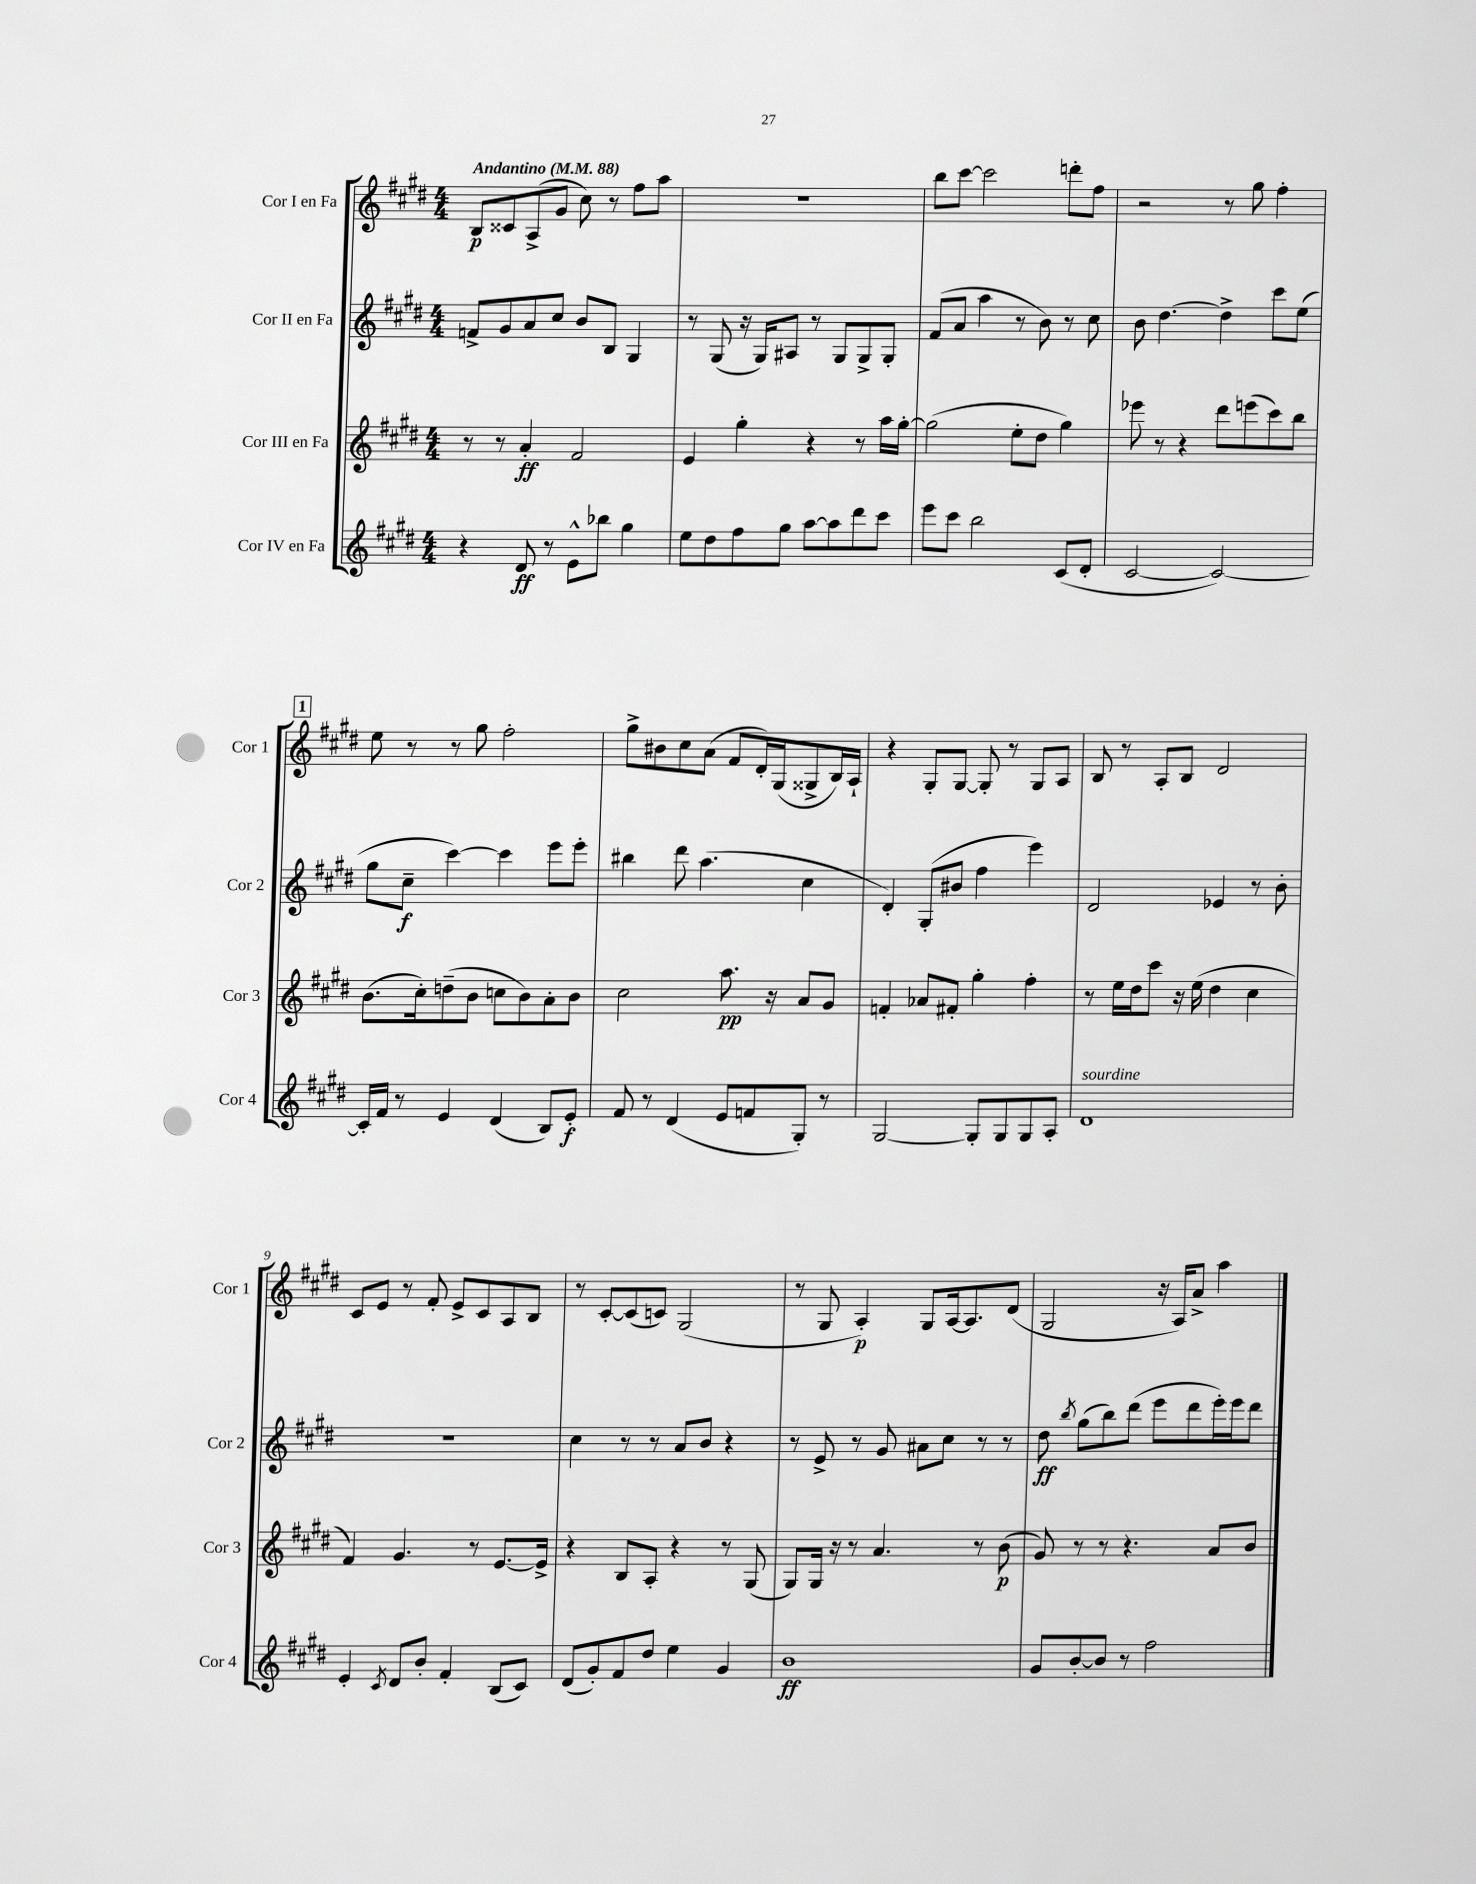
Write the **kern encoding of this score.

**kern	**kern	**kern	**kern
*staff4	*staff3	*staff2	*staff1
*clefG2	*clefG2	*clefG2	*clefG2
*k[f#c#g#d#]	*k[f#c#g#d#]	*k[f#c#g#d#]	*k[f#c#g#d#]
*M4/4	*M4/4	*M4/4	*M4/4
*MM88	*MM88	*MM88	*MM88
4r	8r	8f^/L	8B/L
.	8r	8g#/	8c##/
8d#/	4a'/	8a/	(8A^/
8r	.	8cc#/J	8g#/J
8e^^\L	2f#/	8b/L	8cc#\)
8bb-\J	.	8B/J	8r
4gg#\	.	4G#/	8ff#\L
.	.	.	8aa\J
=	=	=	=
8ee\L	4e/	8r	1r
8dd#\	.	(8G#/	.
8ff#\	4gg#'\	16r	.
.	.	16G#/LK)	.
8gg#\J	.	8A#/J	.
[8aa\L	4r	8r	.
8aa\]	.	8G#/L	.
8ddd#\	8r	8G#^/	.
8ccc#\J	16aa\LL	8G#'/J	.
.	[16gg#'\JJ	.	.
=	=	=	=
8eee\L	(2gg#\]	(8f#/L	8bb\L
8ccc#\J	.	8a/J	[8ccc#\J
2bb\	.	4aa\	2ccc#\]
.	8ee'\L	8r	.
.	8dd#\J	8b\)	.
(8c#/L	4gg#\)	8r	8ddd'\L
8d#'/J	.	8cc#\	8ff#\J
=	=	=	=
[2c#/	8eee-\	8b\	2r
.	8r	[4.dd#\	.
.	4r	.	.
2c#/_)	8ddd#\L	4dd#^\]	8r
.	(8eee\	.	8gg#\
.	8ccc#\)	8ccc#\L	4ff#'\
.	8bb\J	(8ee\J	.
=	=	=	=
16c#'/]LL	(8.b\L	8gg#\L	8ee\
16f#/JJ	.	.	.
8r	.	8cc#~\J	8r
.	16cc#'\k)	.	.
4e/	(8dd~\	[4ccc#\)	8r
.	8b\J	.	8gg#\
(4d#/	8cc\L	4ccc#\]	2ff#'\
.	8b\)	.	.
8B/L)	8a'\	8eee\L	.
8e'/J	8b\J	8eee'\J	.
=	=	=	=
8f#/	2cc#\	4bb#\	8gg#^\L
8r	.	.	8b#\
(4d#/	.	8ddd#\	8cc#\
.	.	(4.aa\	(8a\J
8e/L	8.aa\	.	8f#/L
8f/	.	.	16d#'/L)
.	16r	.	(16G#/J
8G#'/J)	8a/L	4cc#\	8G##^/
8r	8g#/J	.	16B/L)
.	.	.	16A`/JJ
=	=	=	=
[2G#/	4f'/	4d#'/)	4r
.	8a-/L	(8G#'/L	8G#'/L
.	8f#'/J	8b#/J	[8G#/J
8G#'/]L	4gg#'\	4ff#\	8G#'/]
8G#/	.	.	8r
8G#/	4ff#'\	4eee\)	8G#/L
8A'/J	.	.	8A/J
=	=	=	=
1d#	8r	2d#/	8B/
.	16ee\LL	.	8r
.	16dd#\J	.	.
.	8ccc#\J	.	8A'/L
.	16r	.	8B/J
.	(16ee\	.	.
.	4dd#\	4e-/	2d#/
.	4cc#\	8r	.
.	.	8b'\	.
=	=	=	=
4e'/	4f#/)	1r	8c#/L
.	.	.	8e/J
8qc#/	.	.	.
8d#/L	4.g#/	.	8r
8b'/J	.	.	8f#'/
4f#'/	.	.	8e^/L
.	8r	.	8c#/
(8B/L	[8.e/L	.	8A/
8c#/J)	.	.	8B/J
.	16e^/]Jk	.	.
=	=	=	=
(8d#/L	4r	4cc#\	8r
8g#'/)	.	.	[8c#'/L
8f#/	8B/L	8r	(8c#/]
8dd#/J	8A'/J	8r	8c/J)
4ee\	4r	8a/L	(2G#/
.	.	8b/J	.
4g#/	8r	4r	.
.	(8G#/	.	.
=	=	=	=
1b	8G#/L)	8r	8r
.	16G#/Jk	8e^/	8G#/
.	16r	.	.
.	8r	8r	4A'/)
.	4.a/	8g#/	.
.	.	8a#\L	8G#/L
.	.	8cc#\J	[16A/k
.	.	.	8.A/]
.	8r	8r	.
.	(8b\	8r	(8d#/J
=	=	=	=
8g#/L	8g#/)	8dd#\	2G#/
.	.	8qbb/	.
[8b'/	8r	(8gg#\L	.
8b/]J	8r	8bb\)	.
8r	4.r	(8ddd#\J	.
2ff#\	.	8eee\L	16r
.	.	.	16A/LK)
.	.	8ddd#\	8a^/J
.	8a/L	16eee'\L)	4aa\
.	.	16eee\J	.
.	8b/J	8ddd#\J	.
==	==	==	==
*-	*-	*-	*-
